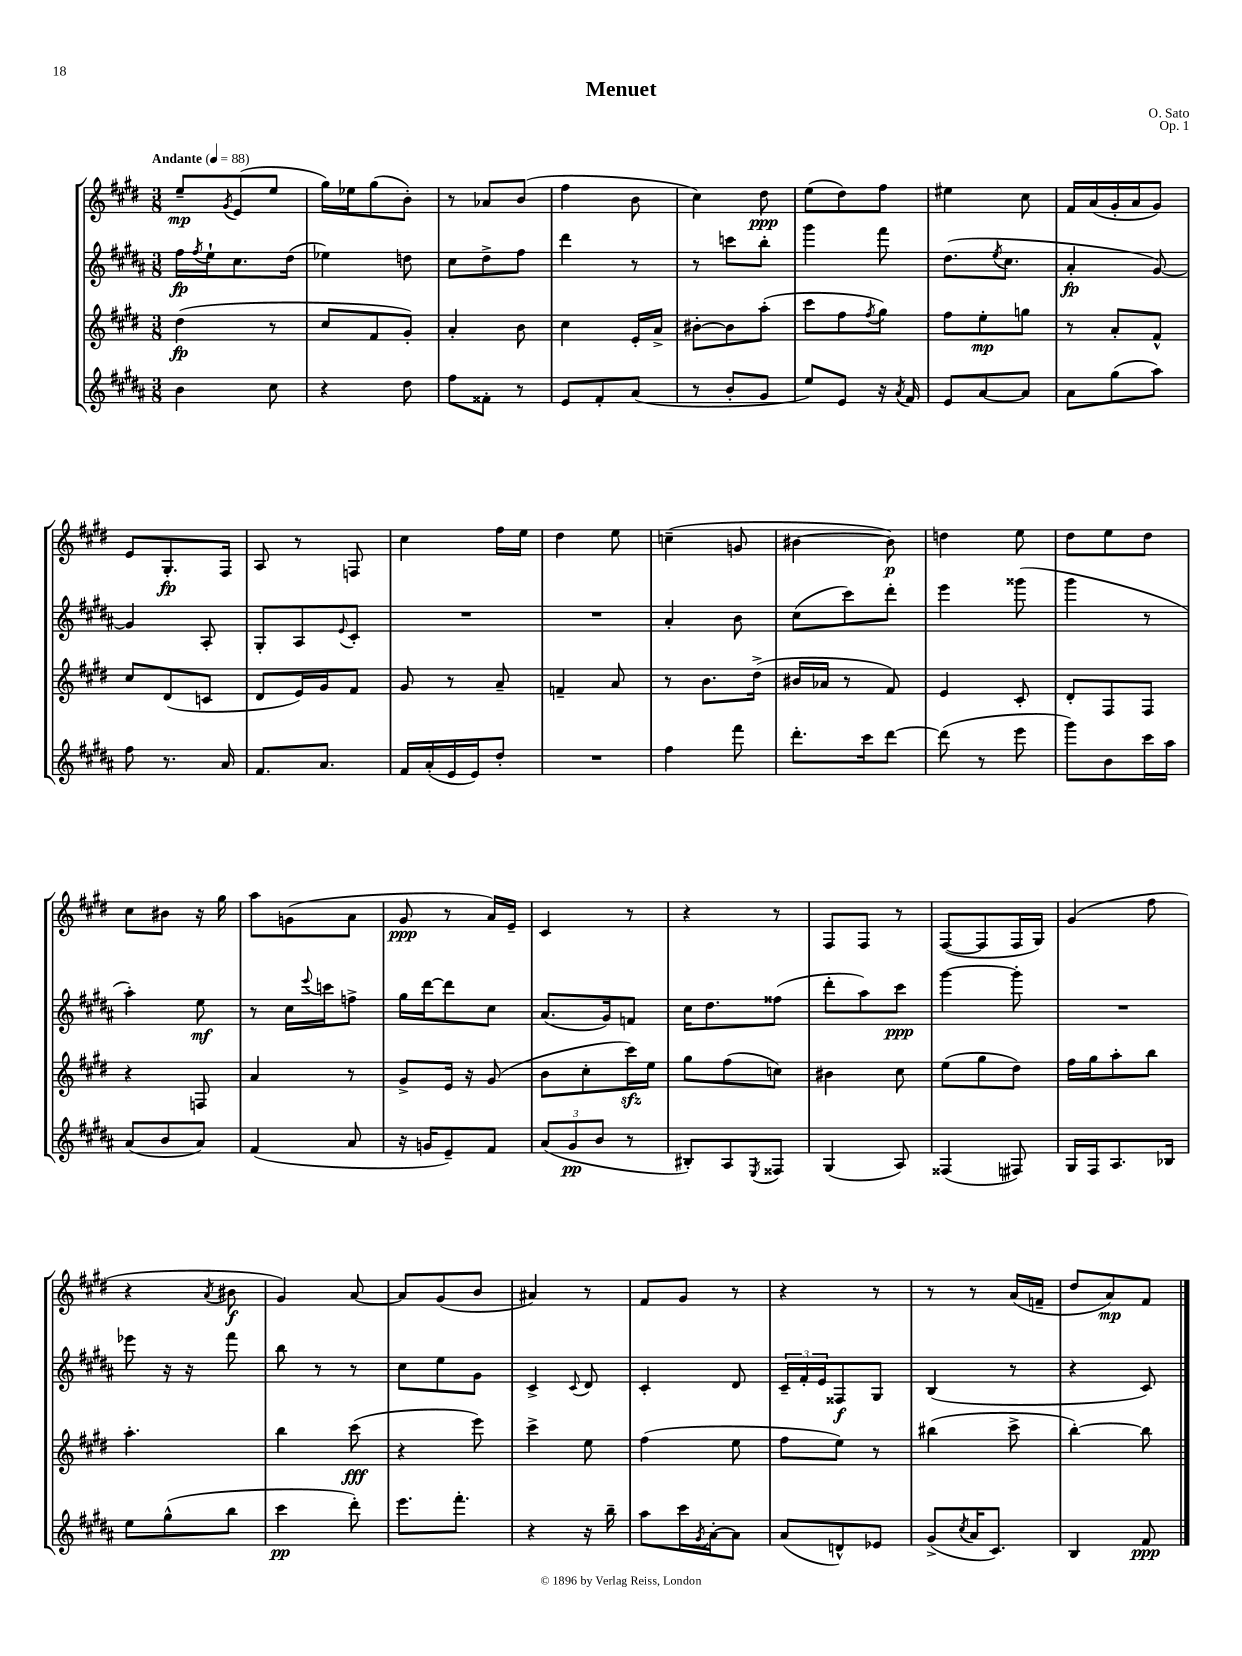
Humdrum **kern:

**kern	**kern	**kern	**kern
*staff4	*staff3	*staff2	*staff1
*clefG2	*clefG2	*clefG2	*clefG2
*k[f#c#g#d#a#]	*k[f#c#g#d#]	*k[f#c#g#d#a#]	*k[f#c#g#d#]
*M3/8	*M3/8	*M3/8	*M3/8
*MM88	*MM88	*MM88	*MM88
4b\	(4dd#\	16ff#\LL	8ee~/L
.	.	8qff#/	.
.	.	16ee`\J	.
.	.	.	8qg#/
.	.	8.cc#\	(8e/
8cc#\	8r	.	8ee/J
.	.	(16dd#\Jk	.
=	=	=	=
4r	8cc#/L	4ee-\)	16gg#\LL)
.	.	.	16ee-\J
.	8f#/	.	(8gg#\
8dd#\	8g#'/J)	8dd\	8b'\J)
=	=	=	=
8ff#\L	4a'/	8cc#\L	8r
8f##'\J	.	8dd#^\	8a-/L
8r	8b\	8ff#\J	(8b/J
=	=	=	=
8e/L	4cc#\	4ddd#\	4ff#\
8f#'/	.	.	.
(8a#/J	16e'/LL	8r	8b\
.	16a^/JJ	.	.
=	=	=	=
8r	[8b#'\L	8r	4cc#\)
8b'/L	8b#\]	8ccc\L	.
8g#/J	(8aa'\J	8bb'\J	8dd#\
=	=	=	=
8ee/L)	8ccc#\L	4ggg#\	(8ee\L
8e/J	8ff#\	.	8dd#\)
.	8qff#/	.	.
16r	8gg#\J)	8fff#\	8ff#\J
8qa#/	.	.	.
16f#/	.	.	.
=	=	=	=
8e/L	8ff#\L	(8.dd#\L	4ee#\
[8a#/	8ee'\	.	.
.	.	8qee/	.
.	.	8.cc#\J	.
8a#/]J	8gg\J	.	8cc#\
=	=	=	=
8a#\L	8r	4a#'/	16f#/LL
.	.	.	(16a/
(8gg#\	8a'/L	.	16g#'/
.	.	.	16a/J
8aa#\J)	8f#^^/J	[8g#/)	8g#/J)
=	=	=	=
8ff#\	8cc#/L	4g#/]	8e/L
8.r	(8d#/	.	8.G#'/
.	8c/J	8A#'/	.
16a#/	.	.	16F#/Jk
=	=	=	=
8.f#/L	8d#/L	8G#'/L	8A/
.	16e/L)	8A#/	8r
8.a#/J	16g#/J	.	.
.	.	8qqe/	.
.	8f#/J	8c#'/J	8F/
=	=	=	=
16f#/LL	8g#/	4.r	4cc#\
(16a#'/	.	.	.
16e/	8r	.	.
16e/J)	.	.	.
8dd#'/J	8a~/	.	16ff#\LL
.	.	.	16ee\JJ
=	=	=	=
4.r	4f~/	4.r	4dd#\
.	8a/	.	8ee\
=	=	=	=
4ff#\	8r	4a#'/	(4cc~\
.	8.b\L	.	.
8fff#\	.	8b\	8g/
.	(16dd#^\Jk	.	.
=	=	=	=
8.ddd#'\L	16b#/LL	(8cc#\L	[4b#\
.	16a-/JJ	.	.
.	8r	8ccc#\)	.
16ccc#\k	.	.	.
[8ddd#\J	8f#/)	8ddd#'\J	8b#\])
=	=	=	=
(8ddd#\]	4e/	4eee\	4dd\
8r	.	.	.
8eee\	8c#'/	(8ggg##\	8ee\
=	=	=	=
8ggg#\L)	8d#'/L	4ggg#\	8dd#\L
8b\	8F#/	.	8ee\
16ccc#\L	8F#/J	8r	8dd#\J
16aa#\JJ	.	.	.
=	=	=	=
(8a#/L	4r	4aa#'\)	8cc#\L
8b/	.	.	8b#\J
8a#/J)	8F/	8ee\	16r
.	.	.	16gg#\
=	=	=	=
(4f#/	4a/	8r	8aa\L
.	.	16cc#\LL	(8g\
.	.	8qqeee/	.
.	.	16ccc\J	.
8a#/	8r	8ff^\J	8a\J
=	=	=	=
16r	8g#^/L	16gg#\LL	8g#/
16g/LK	.	[16ddd#\J	.
8e~/)	16e/Jk	8ddd#\]	8r
.	16r	.	.
8f#/J	(8g#/	8cc#\J	16a/LL)
.	.	.	16e~/JJ
=	=	=	=
(12a#/L	8b\L	(8.a#/L	4c#/
12g#/	.	.	.
.	8cc#'\	.	.
12b/J	.	.	.
.	.	16g#/k)	.
8r	16ccc#\L)	8f/J	8r
.	16ee\JJ	.	.
=	=	=	=
8B#'/L)	8gg#\L	16cc#\LK	4r
.	.	8.dd#\	.
8A#/	(8ff#\	.	.
8qE/	.	.	.
8F##/J	8cc\J)	(8ff##\J	8r
=	=	=	=
(4G#/	4b#\	8ddd#'\L	8F#/L
.	.	8aa#\)	8F#/J
8A#/)	8cc#\	8ccc#\J	8r
=	=	=	=
(4F##/	(8ee\L	[4ggg#\	([8F#/L
.	8gg#\	.	8F#/]
8F#/)	8dd#\J)	8ggg#'\]	16F#/L
.	.	.	16G#/JJ)
=	=	=	=
16G#/LL	16ff#\LL	4.r	(4g#/
16F#/J	16gg#\J	.	.
8.A#/	8aa'\	.	.
.	8bb\J	.	8ff#\
16B-/Jk	.	.	.
=	=	=	=
8ee\L	4.aa'\	8eee-\	4r
(8gg#^^\	.	16r	.
.	.	16r	.
.	.	.	8qa/
8bb\J	.	8fff#\	8b#\
=	=	=	=
4ccc#\	4bb\	8bb\	4g#/)
.	.	8r	.
8ddd#'\)	(8ccc#\	8r	[8a/
=	=	=	=
8.eee\L	4r	8cc#\L	8a/]L
.	.	8ee\	(8g#/
8.fff#'\J	.	.	.
.	8eee\)	8g#\J	8b/J
=	=	=	=
4r	4ccc#^\	4c#^/	4a#/)
.	.	8qqc#/	.
16r	8ee\	8d#/	8r
16bb~\	.	.	.
=	=	=	=
8aa#\L	(4ff#\	4c#'/	8f#/L
16ccc#\L	.	.	8g#/J
8qg#/	.	.	.
[16a#'\J	.	.	.
8a#\]J	8ee\	8d#/	8r
=	=	=	=
(8a#/L	8ff#\L	24c#~/LL	4r
.	.	24f#'/	.
.	.	24e/J	.
8d^^/)	8ee\J)	8F##/	.
8e-/J	8r	8G#/J	8r
=	=	=	=
(8g#^/L	(4bb#\	(4B/	8r
8qcc#/	.	.	.
16a#/K	.	.	8r
8.c#/J)	.	.	.
.	8ccc#^\	8r	(16a/LL
.	.	.	16f~/JJ
=	=	=	=
4B/	[4bb'\)	4r	8dd#/L
.	.	.	8a/)
8f#/	8bb\]	8c#/)	8f#/J
==	==	==	==
*-	*-	*-	*-
